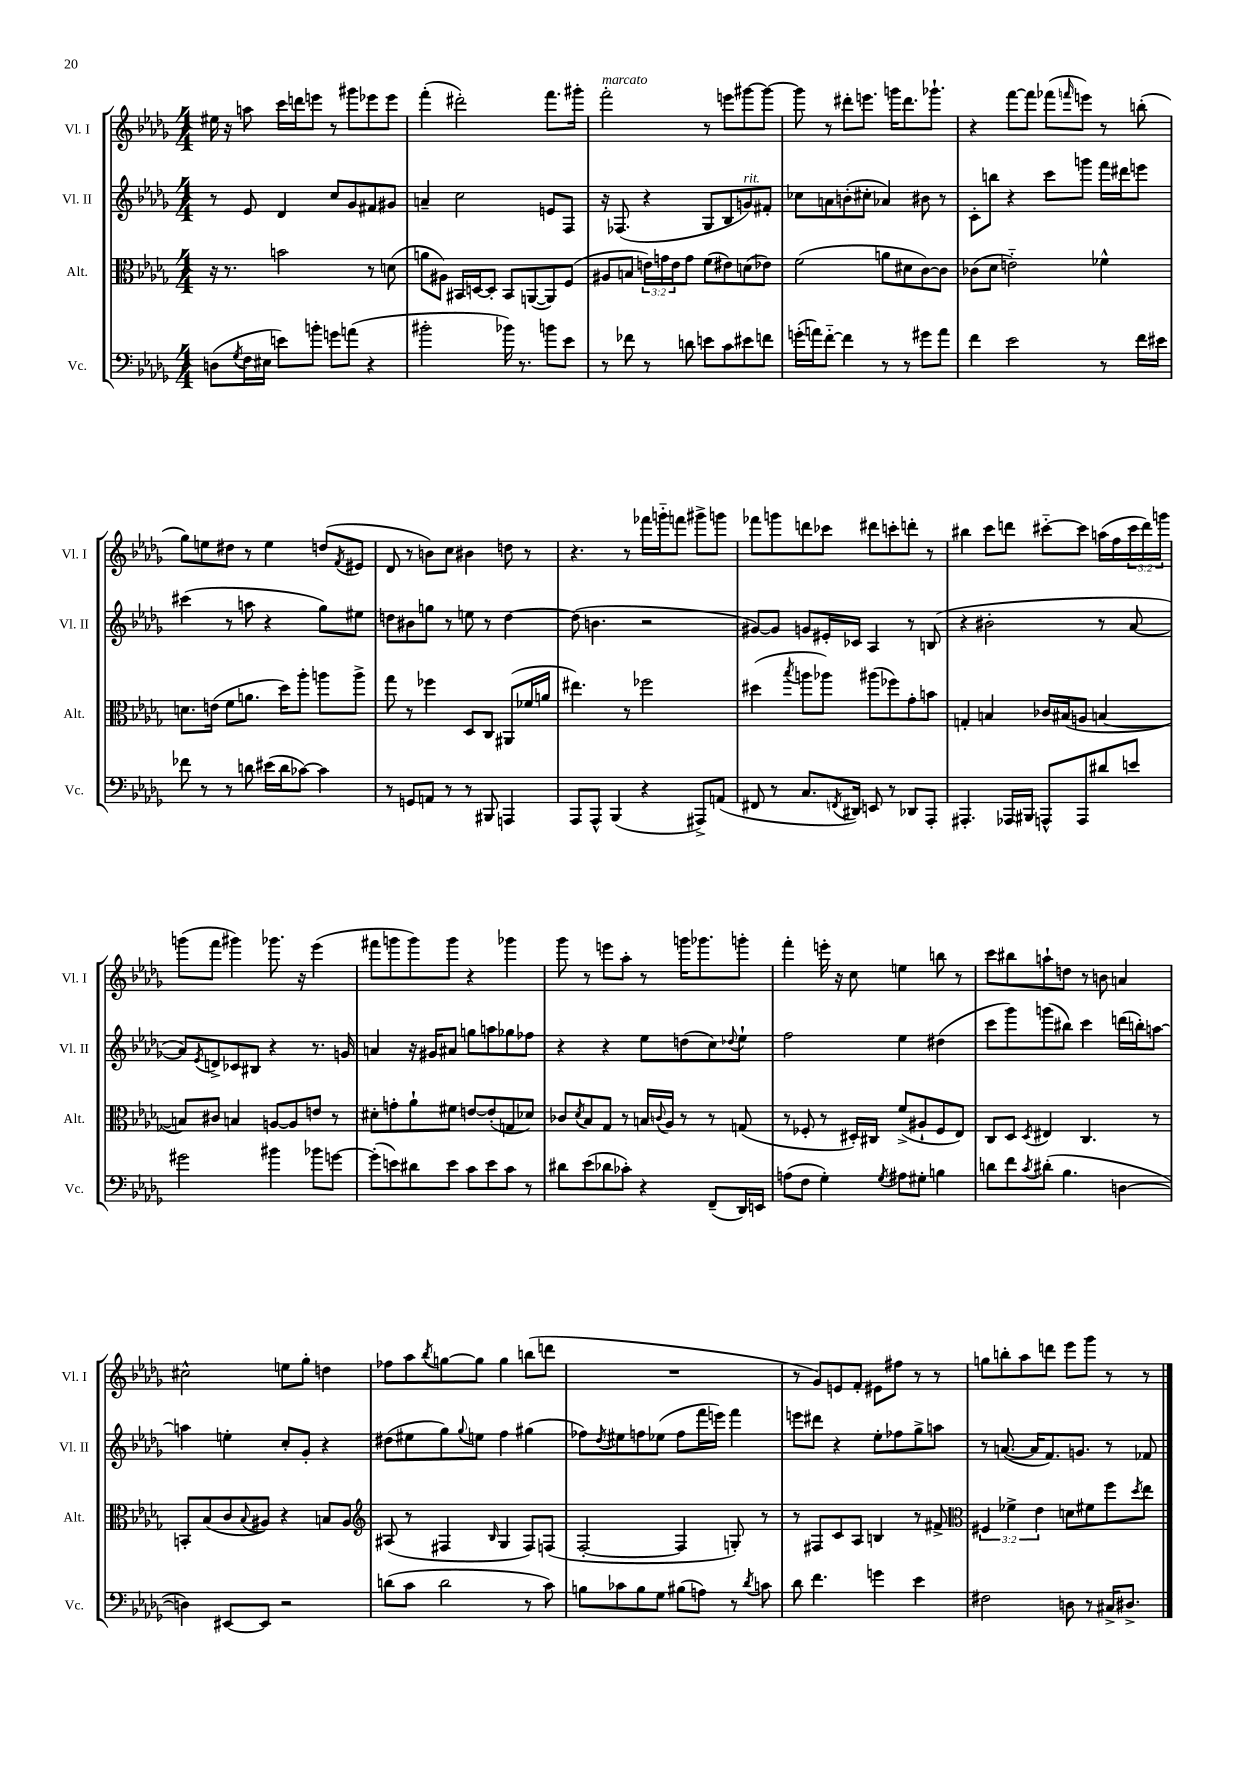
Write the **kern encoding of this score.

**kern	**kern	**kern	**kern
*staff4	*staff3	*staff2	*staff1
*clefF4	*clefC3	*clefG2	*clefG2
*k[b-e-a-d-g-]	*k[b-e-a-d-g-]	*k[b-e-a-d-g-]	*k[b-e-a-d-g-]
*M4/4	*M4/4	*M4/4	*M4/4
(8D	16r	8r	16ee#
.	8.r	.	16r
8qG-	.	.	.
16F	.	8e-	8aa
16E#	.	.	.
8e)	2b	4d-	16ccc
.	.	.	16ddd
8b'	.	.	8eee
8g	.	8cc	8r
(8a	.	8g-	8ggg#
4r	8r	8f#	8eee-
.	(8d	8g#	8eee-
=	=	=	=
2b#'	8a	4a~	(4fff'
.	8A#)	.	.
.	16BB#	2cc	2ddd#')
.	[16D	.	.
.	8D']	.	.
16b-)	8BB#	.	.
8.r	.	.	.
.	([8AA	.	.
8b	8AA])	8e	8.fff
8e-	(8F	8F	.
.	.	.	16ggg#'
=	=	=	=
8r	8A#	16r	2fff'
.	.	(8.F-	.
8f-	8B	.	.
8r	24e)	4r	.
.	24g	.	.
.	24e	.	.
8d	8g	.	.
8e	(8f	8G-	8r
8c	8e#)	8B-	8eee
8e#	(8d	8g)	[8ggg#
8f	8e-)	8f#'	8ggg#_
=	=	=	=
(16g'	(2f	8cc-	8ggg#]
16a)	.	.	.
[8f'~	.	8a	8r
4f]	.	(8b'	8ddd#'
.	.	8cc#'	8.eee
8r	8a	4a-)	.
.	.	.	16ggg
8r	8d#	.	8.ddd#
8g#	[8c)	8b#	.
.	.	.	8.ggg-`
8a	8c]	8r	.
=	=	=	=
4f	(8c-	8c'	4r
.	8d-	8bb	.
2e-	2e'~)	4r	[8fff
.	.	.	8fff]
.	.	8ccc	(8fff-
.	.	.	16qqfff
.	.	8ggg	8eee)
8r	4f-^^	16fff	8r
.	.	16ddd#	.
16f	.	8eee	(8bb'
16e#	.	.	.
=	=	=	=
8f-	8.d	(4ccc#	8gg-)
8r	.	.	8ee
.	(16e	.	.
8r	8f	8r	8dd#
8d	8.a	8aa	8r
(16e#	.	4r	4ee
16d	16dd-)	.	.
[8c-)	8aa-'	.	.
4c-]	8aa	8gg-)	(8dd
.	.	.	8qf
.	8aa^	8ee#	8e#
=	=	=	=
8r	8gg-	8dd	8d-
8GG	8r	8b#	8r
8AA	4ff-	8gg	8b)
8r	.	8r	8cc
8r	8D-	8ee	4b#
8BBB#	8C	8r	.
4AAA	(8AA#	[4dd	8dd
.	16f-	.	8r
.	16a	.	.
=	=	=	=
8AAA-	4.ee#)	(8dd]	4.r
8AAA-^^	.	4.b	.
(4BBB-	.	.	.
.	8r	.	8r
4r	2ff-	2r	16fff-
.	.	.	16ggg'~
.	.	.	8fff
8AAA#^)	.	.	8ggg#^
(8AA	.	.	8ggg
=	=	=	=
8FF#	(4dd#	[8g#)	8fff-
8r	.	8g#]	8ggg
.	8qbb-	.	.
8.C	8aa	8g	8ddd
.	8aa-)	16e#'	8ccc-
8qFF	.	.	.
16DD#)	.	16c-	.
8EE	(8aa#	4A-	8ddd#
8r	8ff-)	.	8ccc'
8DD-	8g-'	8r	8ddd'
8AAA-'	8b	(8B	8r
=	=	=	=
4.AAA#'	4G'	4r	4bb#
.	4B	2b#'	8ccc
16AAA-	.	.	8ddd
16BBB#	.	.	.
8AAA^^	16c-	.	[8ccc#'~
.	(16B#	.	.
8AAA	8A	.	8ccc#]
8d#	[4B	8r	(16aa
.	.	.	16ff
8e	.	[8a-	24ccc#
.	.	.	24ddd)
.	.	.	24ggg
=	=	=	=
2g#	8B])	8a-])	(8ggg
.	.	8qe-	.
.	8c#	8d^	8fff
.	4B	8c-	4ggg#)
.	.	8B#	.
4b#	[8A	4r	8.ggg-
.	8A]	.	.
.	.	.	16r
8b-	8e	8.r	(4eee-
[8g	8r	.	.
.	.	16g	.
=	=	=	=
(8g']	8d#'	4a	8fff#
8e)	8g'	.	8ggg
8d#	8a-`	16r	8ggg)
.	.	16g#	.
8e	8f#	8a#	8ggg
8c	[8e	8gg	4r
8e	(8e']	8aa	.
8c	8G	8gg-	4ggg-
8r	8d-)	8ff-	.
=	=	=	=
8d#	8c-	4r	8ggg-
.	8qd-	.	.
(8e-	8B-	.	8r
8d-	8G-	4r	8eee
8c-')	8r	.	8aa-'
4r	16B	8ee-	8r
.	8qqc	.	.
.	16A-	.	.
.	8r	(8dd	16ggg
.	.	.	8.ggg-
(8FF~	8r	8cc)	.
.	.	8qqdd-	.
16DD-)	(8G	8ee-`	8ggg'
16EE	.	.	.
=	=	=	=
(8A	8r	2ff	4fff'
8F	8F-'	.	.
4G-')	8r	.	16eee'
.	.	.	16r
.	16D#')	.	8cc
.	16C#	.	.
8qG-	.	.	.
8A#	(8f^	4ee-	4ee
8G#'	8A#`	.	.
4B	8F-	(4dd#	8bb
.	8E-)	.	8r
=	=	=	=
8d	8C	8ccc	8ccc
8f	8D-	8ggg-)	8bb#
8qc	8qD-	.	.
(8d#'	4E#	(8ggg	8aa`
4.B-	.	8bb#)	8dd
.	4.C	4ccc	8r
.	.	.	8b
[4D	.	(16ddd	4a
.	.	16bb')	.
.	8r	[8aa	.
=	=	=	=
4D])	8BB'	4aa]	2cc#^^
.	(8B-	.	.
[8EE#	8c	4ee'	.
.	8qqB-	.	.
8EE#]	8A#)	.	.
2r	4r	8cc'	8ee
.	.	8g-'	8gg-'
.	8B	4r	4dd
.	8A#	.	.
=	=	=	=
*	*clefG2	*	*
(8d	(8A#	(8dd#	8ff-
8c	8r	8ee#	8aa-
.	.	.	8qbb-
2d	4F#	8gg-)	[8gg
.	.	8qqgg-	.
.	.	8ee	8gg]
.	16qqB-	.	.
.	4G-	4ff	4gg
8r	8F#)	(4gg#	(8bb
8c)	(8F	.	8ddd
=	=	=	=
8B	[2F'	8ff-)	1r
.	.	8qdd-	.
8c-	.	8ee#	.
8B	.	8ff	.
8G-	.	(8ee-	.
(8B#	4F]	8ff	.
8A)	.	16fff	.
.	.	16eee)	.
8r	8G')	4fff	.
8qd-	.	.	.
8c	8r	.	.
=	=	=	=
8d-	8r	8eee	8r
4.f	8F#	8ddd#	8g-)
.	8c	4r	8e
.	8A-	.	8f'
4g	4B	8ee-'	8e#
.	.	8ff-	8ff#
4e-	8r	8gg-^	8r
.	8f#^	8aa	8r
=	=	=	=
*	*clefC3	*	*
2F#	6F#	8r	8gg
.	.	([8.a	8bb'
.	6f-^	.	.
.	.	.	8aa-
.	.	16a]	.
.	6e-	.	.
.	.	8.f)	8ddd
8D	8d	.	8eee-
.	.	8.g	.
8r	8f#	.	8ggg-
16C#^	8ff	8r	8r
8.D#^	.	.	.
.	8qdd-	.	.
.	8ee-	8f-	8r
==	==	==	==
*-	*-	*-	*-
